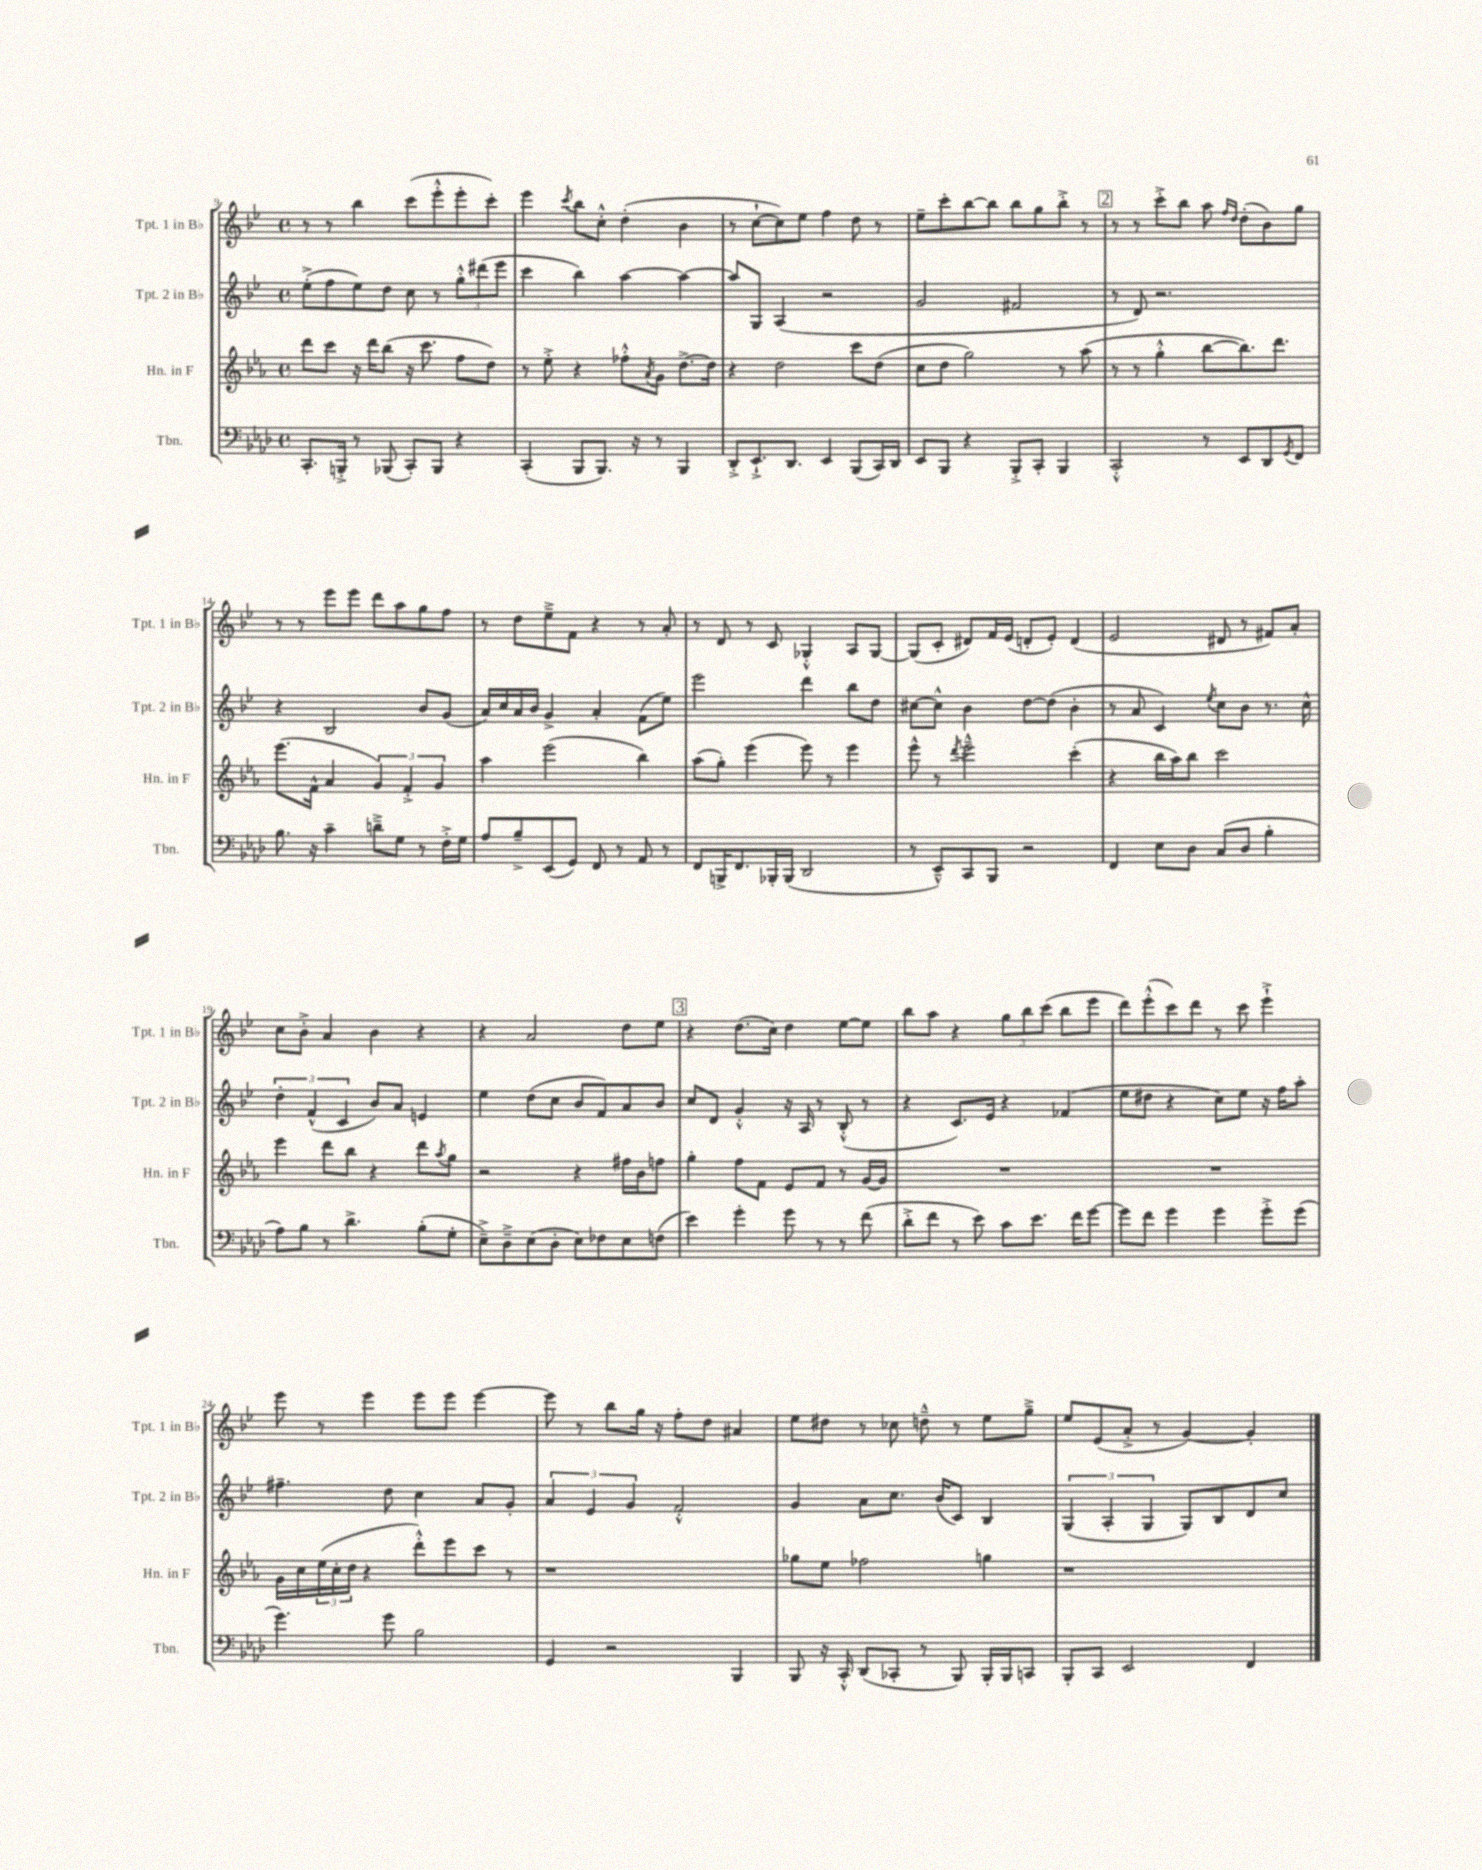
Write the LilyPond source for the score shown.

<<
\new StaffGroup <<
\new Staff = "s0" \with { instrumentName = "Tpt. 1 in Bb" shortInstrumentName = "Tpt. 1 in Bb" } {
    \clef treble \key bes \major \defaultTimeSignature \time 4/4
    r8 r8 bes''4 c'''8( ees'''8-.-^ ees'''8-. c'''8-.) |
    ees'''4 \acciaccatura { c'''8 } bes''8 c''8-.-^ d''4-.( bes'4 |
    r8 c''8~-! c''8) ees''8 f''4 d''8 r8 |
    ees''8-- c'''8-. bes''8~ bes''8 bes''8 g''8 bes''8-.-> r8 |
    \mark \markup { \box "2" } r8 r8 c'''8-.-> bes''8 a''8 \grace { f''16 d''16 } d''8-.( bes'8) g''8 |
    r8 r8 ees'''8 ees'''8 d'''8 a''8 g''8 f''8 |
    r8 d''8 ees''8---> f'8 r4 r8 a'8-. |
    r8 d'8 r8 c'8 ges4-.-^ a8 ges8~ |
    ges8( c'8-. dis'8) f'16 ees'16( d'8-. ees'8-.) d'4( |
    ees'2 dis'8 r8 fis'8) a'8-. |
    c''8 bes'8-.-> a'4 bes'4 r4 |
    r4 a'2 d''8 ees''8 |
    \mark \markup { \box "3" } r4 d''8.( c''16) d''4 ees''8~ ees''8 |
    bes''8 a''8 r4 \tuplet 3/2 { g''8 bes''8 c'''8( } bes''8 ees'''8 |
    d'''8) ees'''8-.-^( c'''8) d'''8 r8 c'''8 ees'''4-!-> |
    ees'''8 r8 ees'''4 ees'''8 ees'''8 ees'''4~ |
    ees'''8 r8 bes''8 g''16 r16 f''8-. d''8 ais'4 |
    ees''8 dis''8 r8 ces''8 d''8---^ r8 ees''8 g''8---> |
    ees''8 ees'8( a'8-.-> r8 g'4~) g'4-. \bar "|." |
}
\new Staff = "s1" \with { instrumentName = "Tpt. 2 in Bb" shortInstrumentName = "Tpt. 2 in Bb" } {
    \clef treble \key bes \major \defaultTimeSignature \time 4/4
    ees''8-.->( f''8 ees''8) d''8 c''8 r8 \tuplet 3/2 { g''8-.-^ dis'''8( ees'''8 } |
    c'''4 bes''4) a''4~ a''4~ |
    a''8 g8 a4( r2 |
    g'2 fis'2 |
    \mark \markup { \box "2" } r8 d'8) r2. |
    r4 bes2 bes'8 g'8( |
    a'16) c''16 a'16 bes'16 g'4-> a'4-. f'8( ees''8) |
    ees'''2 d'''4 bes''8 d''8 |
    cis''8~ cis''8-^ bes'4 d''8~ d''8( bes'4-. |
    r8 a'8 c'4) \acciaccatura { ees''8 } c''8 bes'8 r8. c''16-^ |
    \tuplet 3/2 { d''4-. f'4-^( c'4 } bes'8) a'8 e'4 |
    ees''4 d''8( c''8 bes'8 f'8) a'8 bes'8 |
    \mark \markup { \box "3" } c''8 d'8 g'4-.-^ r16 a16 r8 bes8-.-^( r8 |
    r4 c'8.) ees'16 r4 fes'4( |
    ees''8 dis''8 r4 c''8) ees''8 r16 f''16 a''8-. |
    fis''4.-- d''8 c''4 a'8 g'8-. |
    \tuplet 3/2 { a'4 ees'4 g'4 } f'2-.-^ |
    g'4 a'8 c''8. bes'16( c'8) bes4 |
    \tuplet 3/2 { g4( a4-. g4 } g8) bes8 d'8 c''8 \bar "|." |
}
\new Staff = "s2" \with { instrumentName = "Hn. in F" shortInstrumentName = "Hn. in F" } {
    \clef treble \key ees \major \defaultTimeSignature \time 4/4
    d'''8 c'''8 r16 d'''16 bes''8( r16 c'''8. f''8 d''8) |
    r8 ees''8-.-> r4 fes''8-.-^ \acciaccatura { aes'8 } g'8 d''8.~-> d''16 |
    r4 d''2 c'''8 d''8( |
    c''8 d''8 g''2) r8 aes''8( |
    \mark \markup { \box "2" } r8 r8 g''4-.-^ bes''8~ bes''8.) d'''8. |
    ees'''8.( f'16-^ aes'4 \tuplet 3/2 { g'4) f'4-.-> g'4 } |
    aes''4 ees'''2( bes''4) |
    aes''8( g''8-.) ees'''4( ees'''8) r8 ees'''4 |
    ees'''8-^ r8 \acciaccatura { d'''8 } ees'''2---^ c'''4-.( |
    r4 bes''16 aes''16) bes''8 c'''2 |
    ees'''4 d'''8 bes''8 r4 d'''8 \acciaccatura { aes''8 } g''8 |
    r2 r4 fis''16 bes'16 f''8 |
    \mark \markup { \box "3" } g''4-. f''8 f'8 ees'8 f'8 r8 g'16~ g'16 |
    R1 |
    R1 |
    g'16 c''16 \tuplet 3/2 { ees''16( c''16-. d''16 } r4 d'''8-.-^) ees'''8 c'''8 r8 |
    r1 |
    ges''8 ees''8 fes''2 g''4 |
    r1 \bar "|." |
}
\new Staff = "s3" \with { instrumentName = "Tbn." shortInstrumentName = "Tbn." } {
    \clef bass \key aes \major \defaultTimeSignature \time 4/4
    c,8.-. b,,16-.-> r8 bes,,8( c,8-.) bes,,8 r4 |
    c,4-.( bes,,8 bes,,8.) r16 r8 bes,,4 |
    des,8-.-> ees,8.-!-> des,8. ees,4 bes,,8( c,16) des,16 |
    ees,8 bes,,8 r4 bes,,8-.-> c,8-. bes,,4 |
    \mark \markup { \box "2" } c,2-.-^ r8 ees,8 des,8 \acciaccatura { g,8 } f,8 |
    bes8. r16 c'4-- d'8---> g8 r8 f16-.-> g16 |
    aes8 bes8---> ees,8( g,8) f,8 r8 aes,8 r8 |
    f,8 b,,16-> f,8. bes,,16-. bes,,16( des,2 |
    r8 ees,8---^) c,8 bes,,8 r2 |
    f,4 ees8 des8 c8( des8 bes4-. |
    aes8) bes8 r8 des'4.-> bes8-.( g8-. |
    ees8--->) des8---> ees8( des8-. ees8) fes8 ees8 f8( |
    \mark \markup { \box "3" } ees'4) g'4-. g'8 r8 r8 f'8( |
    des'8-.-> f'8 r8 ees'8) c'8 ees'8. f'16 g'8~ |
    g'8 f'8 g'4 g'4 g'8-.-> g'8( |
    g'4.) g'8 bes2 |
    g,4 r2 bes,,4 |
    bes,,8 r16 c,16-.-^ des,8( ces,8-. r8 bes,,8) bes,,16-. bes,,16 c,8 |
    bes,,8-. c,8 ees,2 f,4 \bar "|." |
}
>>
>>
\layout { \context { \Score currentBarNumber = #9 } }
